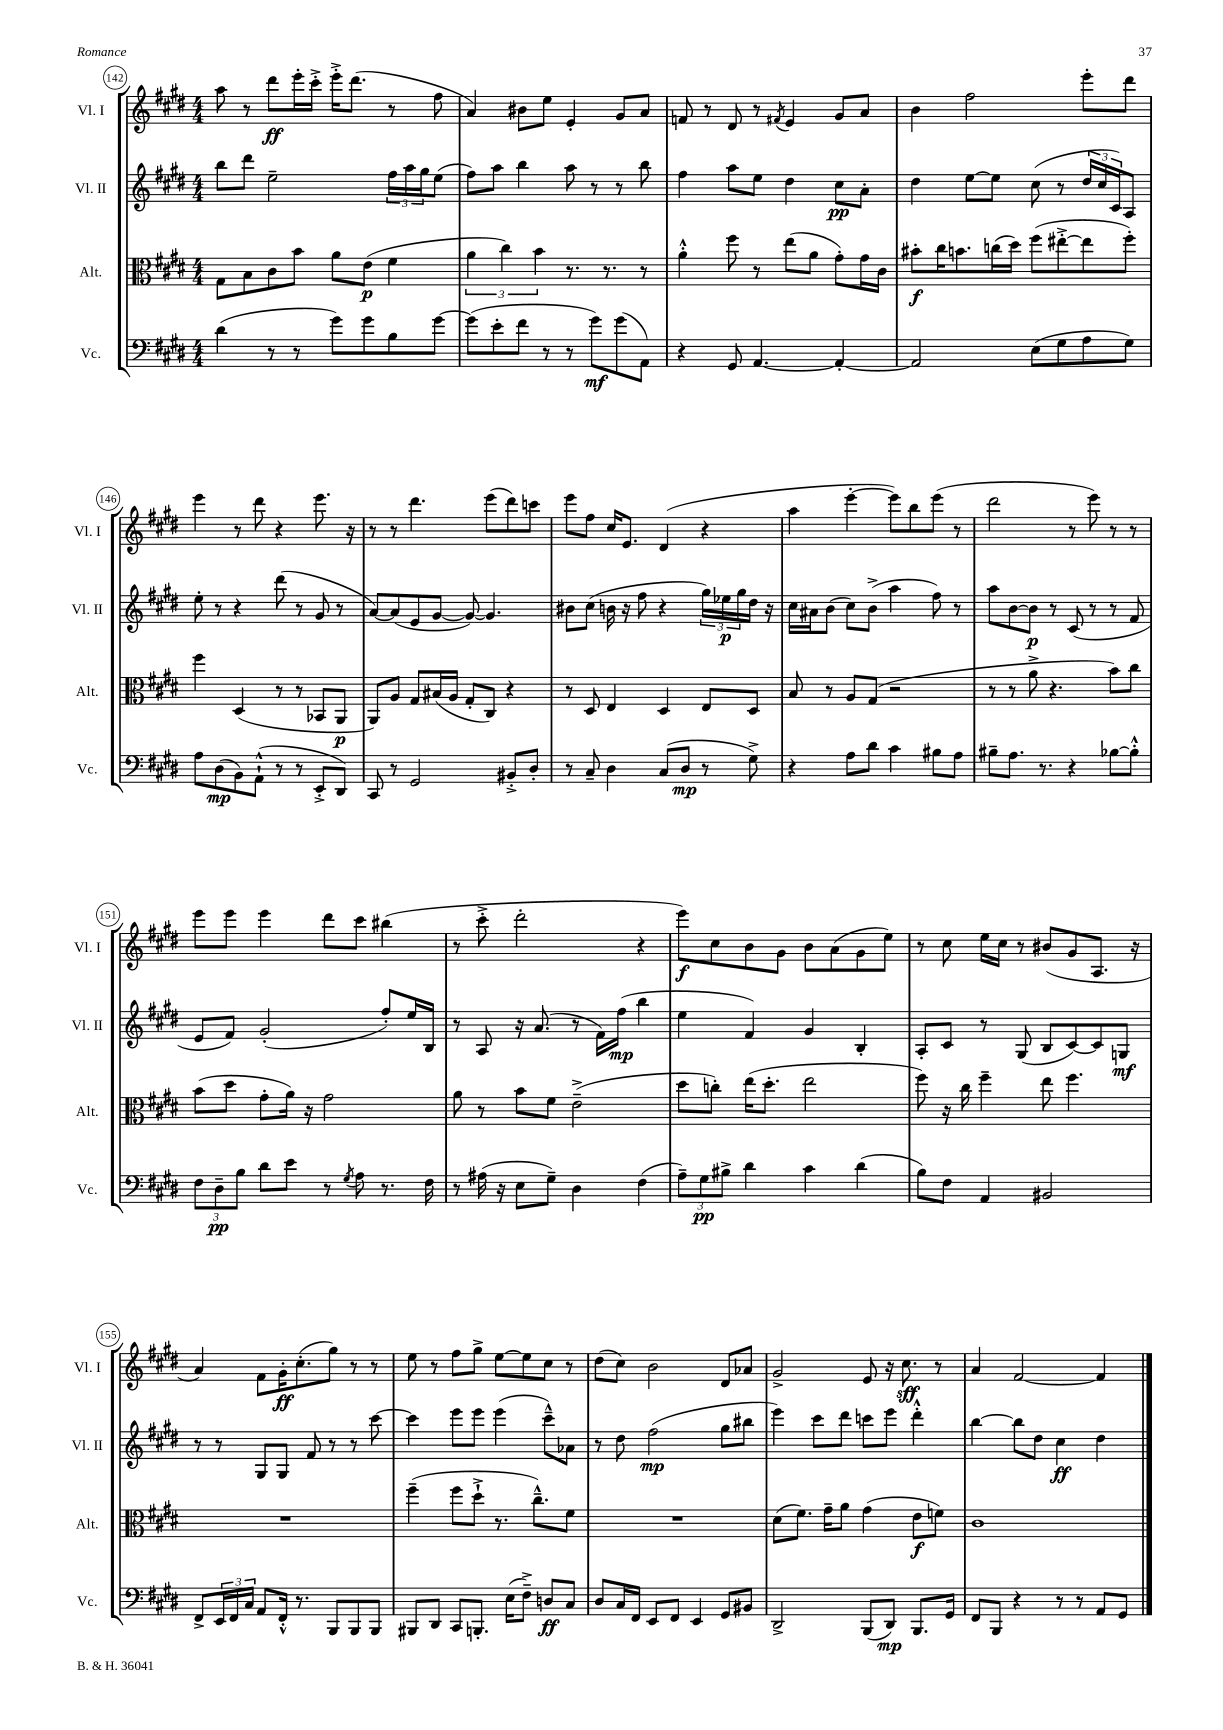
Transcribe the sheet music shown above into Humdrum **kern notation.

**kern	**kern	**kern	**kern
*staff4	*staff3	*staff2	*staff1
*clefF4	*clefC3	*clefG2	*clefG2
*k[f#c#g#d#]	*k[f#c#g#d#]	*k[f#c#g#d#]	*k[f#c#g#d#]
*M4/4	*M4/4	*M4/4	*M4/4
(4d#\	8G#\L	8bb\L	8aa\
.	8B\	8ddd#\J	8r
8r	8c#\	2ee~\	8ddd#\L
8r	8b\J	.	16eee'\L
.	.	.	16ccc#'^\JJ
8g#\L)	8a\L	.	16eee'^\LK
.	.	.	(8.ddd#\J
8g#\	(8e\J	.	.
8B\	4f#\	24ff#\LL	8r
.	.	24aa\	.
.	.	24gg#\J	.
[8g#\J	.	(8ee\J	8ff#\
=	=	=	=
(8g#\]L	6a\	8ff#\L)	4a/)
8e'\	.	8aa\J	.
.	6cc#\)	.	.
8f#\J	.	4bb\	8b#\L
.	6b\	.	.
8r	.	.	8ee\J
8r	8.r	8aa\	4e'/
8g#\L)	.	8r	.
.	8.r	.	.
(8g#\	.	8r	8g#/L
8AA\J)	8r	8bb\	8a/J
=	=	=	=
4r	4a'^^\	4ff#\	8f/
.	.	.	8r
8GG#/	8ff#\	8aa\L	8d#/
[4.AA/	8r	8ee\J	8r
.	.	.	8qf#/
.	(8ee\L	4dd#\	4e/
.	8a\J	.	.
4AA'/_	8g#'\L)	8cc#\L	8g#/L
.	16g#\L	8a'\J	8a/J
.	16c#\JJ	.	.
=	=	=	=
2AA/]	8b#'\L	4dd#\	4b\
.	16cc#\K	.	.
.	8.b\	.	.
.	.	[8ee\L	2ff#\
.	(16cc\L	8ee\]J	.
.	16dd#\JJ)	.	.
(8E\L	(8ff#\L	(8cc#\	.
8G#\	[8ee#'^\	8r	.
8A\	8ee#\]	24dd#/LL	8eee'\L
.	.	24cc#/	.
.	.	24c#/J)	.
8G#\J)	8ff#'\J)	8A/J	8ddd#\J
=	=	=	=
8A\L	4ff#\	8ee'\	4eee\
(8D#\	.	8r	.
8BB\)	(4D#/	4r	8r
(8AA`^^\J	.	.	8ddd#\
8r	8r	(8ddd#\	4r
8r	8r	8r	.
8EE'^/L	8BB-/L	8g#/	8.eee\
8DD#/J)	8AA/J	8r	.
.	.	.	16r
=	=	=	=
8CC#/	8AA/L)	[8a/L)	8r
8r	8A/J	(8a/]	8r
2GG#/	8G#/L	8e/	4.ddd#\
.	(16B#/L	[8g#/J	.
.	16A/JJ	.	.
.	8G#'/L	8g#/_)	.
.	8C#/J)	4.g#/]	(8eee\L
8BB#'^/L	4r	.	8ddd#\)
8D#'/J	.	.	8ccc\J
=	=	=	=
8r	8r	8b#\L	8eee\L
8C#~/	8D#/	(8cc#\J	8ff#\J
4D#\	4E/	16b\	16cc#/LK
.	.	16r	8.e/J
.	.	8ff#\	.
(8C#/L	4D#/	4r	(4d#/
8D#/J	.	.	.
8r	8E/L	24gg#\LL)	4r
.	.	24ee-\	.
.	.	24gg#\	.
8G#^\)	8D#/J	16dd#\JJ	.
.	.	16r	.
=	=	=	=
4r	8B/	16cc#\LL	4aa\
.	.	16a#\J	.
.	8r	(8b\J	.
8A\L	8A/L	8cc#\L)	[4eee'\
8d#\J	(8G#/J	(8b^\J	.
4c#\	2r	4aa\	8eee\]L)
.	.	.	8bb\
8B#\L	.	8ff#\)	(8eee\J
8A\J	.	8r	8r
=	=	=	=
8B#~\L	8r	8aa\L	2ddd#\
8.A\J	8r	[8b\	.
.	8a^\	8b\]J	.
8.r	.	.	.
.	4.r	8r	.
4r	.	(8c#/	8r
.	.	8r	8eee\)
[8B-\L	8b\L)	8r	8r
8B-'^^\]J	8cc#\J	8f#/	8r
=	=	=	=
12F#\L	(8b\L	8e/L	8eee\L
12D#~\	.	.	.
.	8dd#\J	8f#/J)	8eee\J
12B\J	.	.	.
8d#\L	8g#'\L	(2g#'/	4eee\
8e\J	16a\Jk)	.	.
.	16r	.	.
8r	2g#\	.	8ddd#\L
8qG#/	.	.	.
8A\	.	.	8ccc#\J
8.r	.	8ff#'/L)	(4bb#\
.	.	16ee/L	.
16F#\	.	16B/JJ	.
=	=	=	=
8r	8a\	8r	8r
(16A#\	8r	8A/	8ccc#'^\
16r	.	.	.
8E\L	8b\L	16r	2ddd#'\
.	.	(8.a/	.
8G#~\J)	8f#\J	.	.
4D#\	(2e~^\	8r	.
.	.	16f#\LL)	.
.	.	(16ff#\JJ	.
(4F#\	.	4bb\	4r
=	=	=	=
12A~\L)	8dd#\L	4ee\	8eee\L)
12G#\	.	.	.
.	8cc'\J)	.	8cc#\
12B#^\J	.	.	.
4d#\	(16ee\LK	4f#/)	8b\
.	8.dd#'\J	.	.
.	.	.	8g#\J
4c#\	2ee\	4g#/	8b\L
.	.	.	(8a\
(4d#\	.	4B'/	8g#\
.	.	.	8ee\J)
=	=	=	=
8B\L)	8ff#\)	8A'/L	8r
8F#\J	16r	8c#/J	8cc#\
.	16cc#\	.	.
4AA/	4ff#~\	8r	16ee\LL
.	.	.	16cc#\JJ
.	.	(8G#/	8r
2BB#/	8ee\	8B/L	(8b#/L
.	4.ff#\	[8c#/)	8g#/
.	.	8c#/]	8.A/J
.	.	8G/J	.
.	.	.	16r
=	=	=	=
8FF#^/L	1r	8r	4a/)
24EE/L	.	8r	.
24FF#/	.	.	.
24C#/JJ	.	.	.
8AA/L	.	8G#/L	8f#\L
16FF#'^^/Jk	.	8G#/J	16g#'\K
8.r	.	.	(8.cc#'\
.	.	8f#/	.
8BBB/L	.	8r	8gg#\J)
8BBB/	.	8r	8r
8BBB/J	.	[8ccc#\	8r
=	=	=	=
8BBB#/L	(4ff#~\	4ccc#\]	8ee\
8DD#/J	.	.	8r
8CC#/L	8ff#\L	8eee\L	8ff#\L
8.BBB'/J	8dd#`^\J	8eee\J	8gg#^\J
.	8.r	(4eee\	[8ee\L
(16E\LK	.	.	.
8F#~^\J)	.	.	8ee\]
.	8.cc#~^^\L)	.	.
8D/L	.	8ccc#~^^\L)	8cc#\J
8C#/J	8f#\J	8a-\J	8r
=	=	=	=
8D#/L	1r	8r	(8dd#\L
16C#/L	.	8dd#\	8cc#\J)
16FF#/JJ	.	.	.
8EE/L	.	(2ff#\	2b\
8FF#/J	.	.	.
4EE/	.	.	.
8GG#/L	.	8gg#\L	8d#/L
8BB#/J	.	8bb#\J	8a-/J
=	=	=	=
2DD#^/	(8d#\L	4eee\)	2g#^/
.	8.f#\J)	.	.
.	.	8ccc#\L	.
.	16g#~\LK	.	.
.	8a\J	8ddd#\J	.
(8BBB/L	(4g#\	8ccc\L	8e/
8DD#/J)	.	8eee\J	16r
.	.	.	8.cc#\
8.BBB/L	8e\L	4ddd#'^^\	.
.	8f\J)	.	8r
16GG#/Jk	.	.	.
=	=	=	=
8FF#/L	1c#	[4bb\	4a/
8BBB/J	.	.	.
4r	.	8bb\]L	[2f#/
.	.	8dd#\J	.
8r	.	4cc#\	.
8r	.	.	.
8AA/L	.	4dd#\	4f#/]
8GG#/J	.	.	.
==	==	==	==
*-	*-	*-	*-
